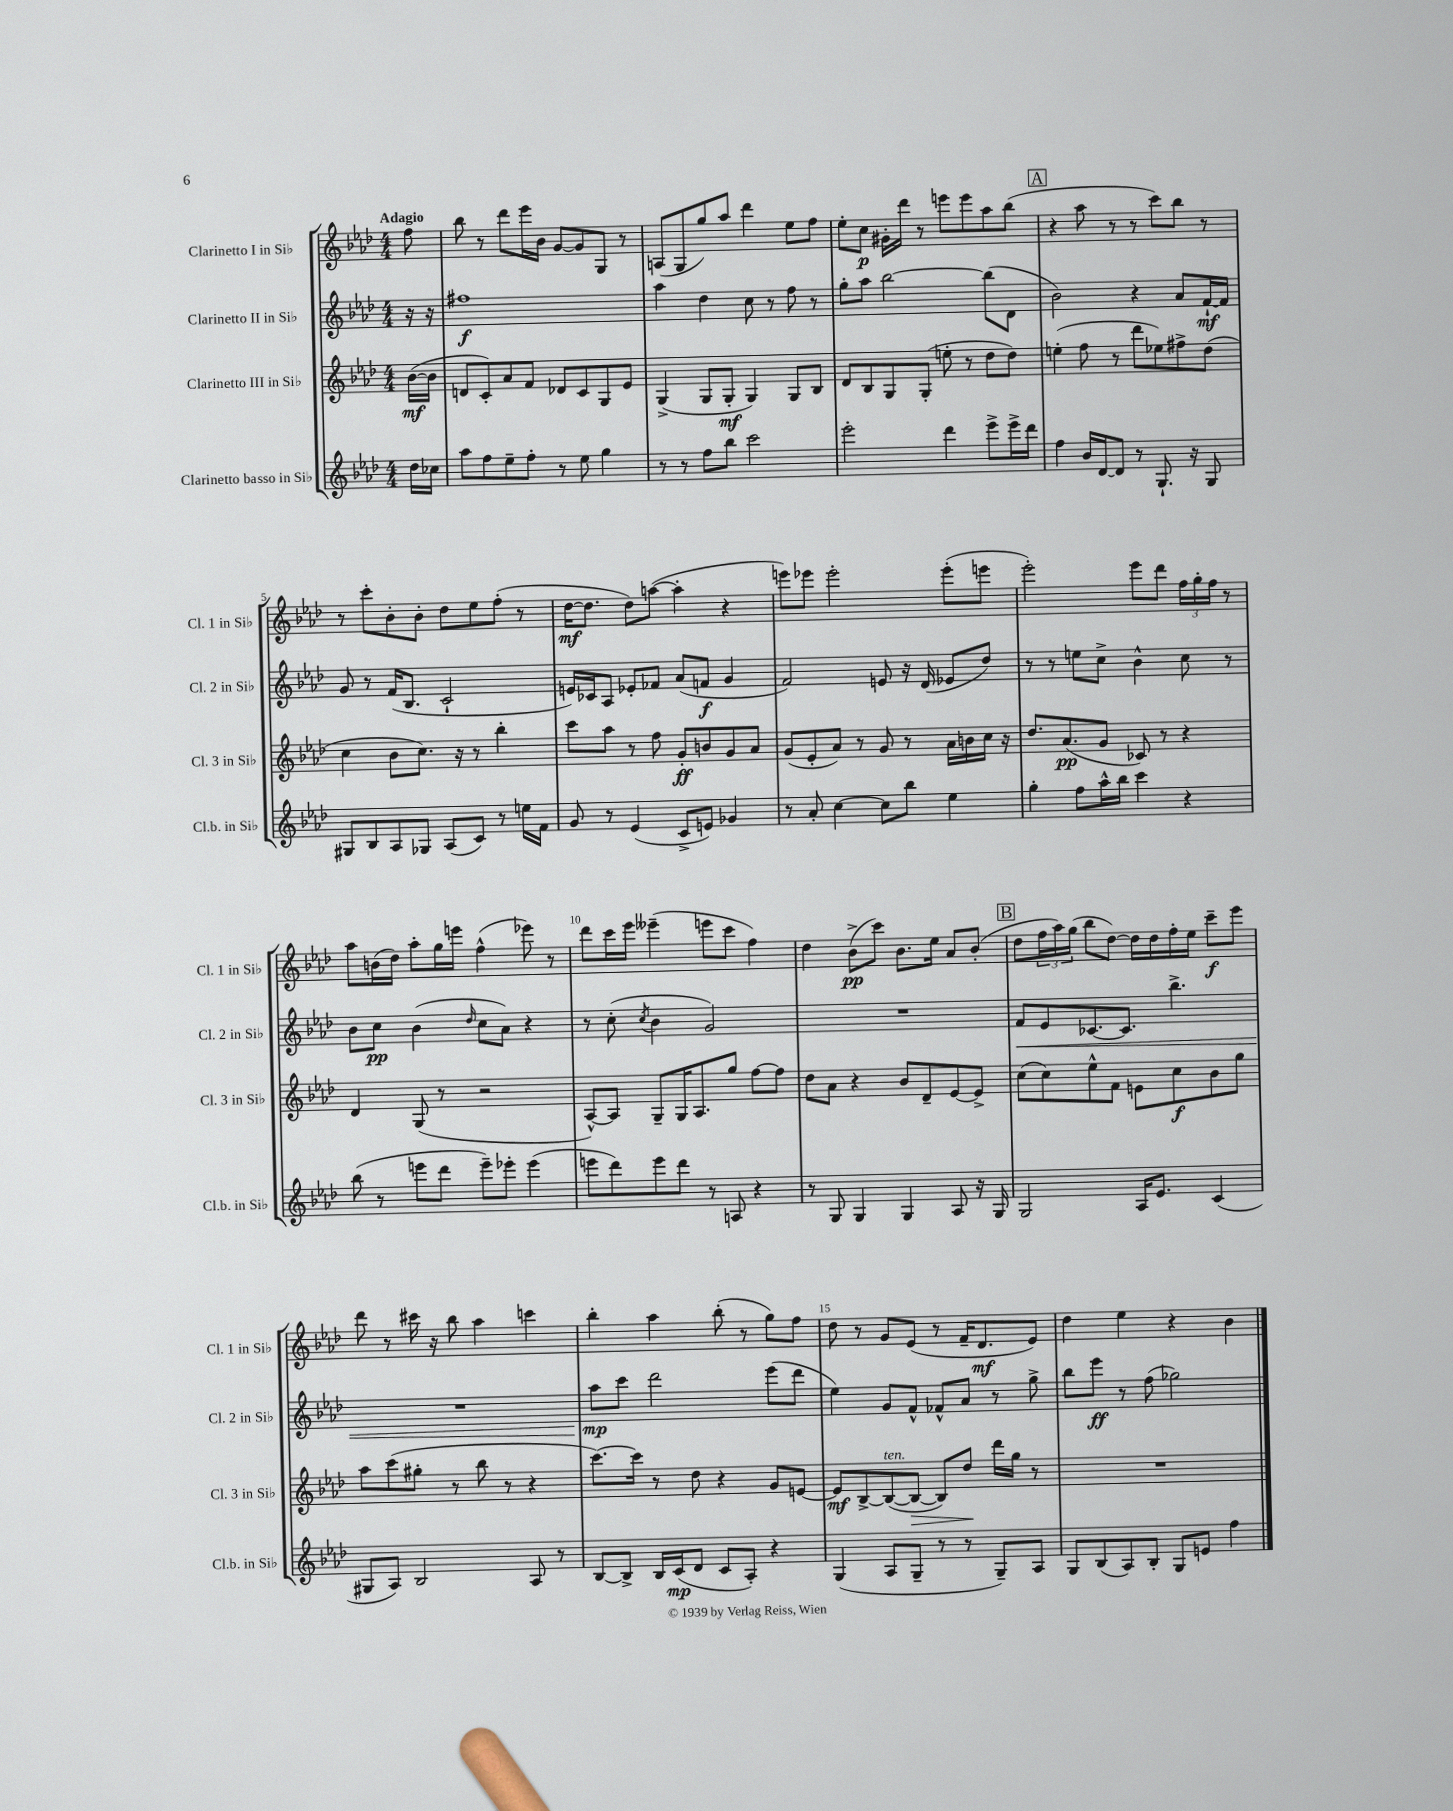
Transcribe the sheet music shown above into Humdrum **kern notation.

**kern	**kern	**kern	**kern
*staff4	*staff3	*staff2	*staff1
*clefG2	*clefG2	*clefG2	*clefG2
*k[b-e-a-d-]	*k[b-e-a-d-]	*k[b-e-a-d-]	*k[b-e-a-d-]
*M4/4	*M4/4	*M4/4	*M4/4
16dd-	([16b-	16r	8ff
16cc-	16b-]	16r	.
=	=	=	=
8aa-	8d	1ff#	8bb-
8ff	8c')	.	8r
8ee-~	8a-	.	8ddd-
8ff'	8f	.	16eee-
.	.	.	16b-
8r	8d-	.	[8g
8ee-	8c	.	8g]
4gg	8G	.	8G
.	8e-	.	8r
=	=	=	=
8r	(4G^	4aa-	(8A
8r	.	.	8G
8ff	8G	4dd-	8gg)
8bb-	8G'	.	8aa-
2ccc	4G)	8cc	4ddd-
.	.	8r	.
.	8G	8ff	8ee-
.	8B-	8r	8ff
=	=	=	=
2eee-'	8d-	8gg'	8ee-'
.	8B-	8aa-	8cc
.	8G	[2bb-	16g#'
.	.	.	16ddd-
.	(8G'	.	8r
4ddd-	8ee'	.	8eee
.	8r	.	8eee
8eee-^	8dd-	(8bb-]	8aa-
16eee-^	8dd-)	8d-	(8bb-
16ddd-	.	.	.
=	=	=	=
4ff	(4ee'	2b-)	4r
16b-	8ff	.	8aa-
[16d-	.	.	.
8d-]	8r	.	8r
8r	8ddd-	4r	8r
8.G`	8ee-)	.	8ccc)
.	8ff#^	8a-	8bb-
16r	.	.	.
8G	(8dd-	[16f`	8r
.	.	16f]	.
=	=	=	=
8G#	4cc	8g	8r
8B-	.	8r	8ccc'
8A-	8b-	(16f	8b-'
.	.	8.B-	.
8G-	8.cc)	.	8b-'
(8A-	.	2c`	8dd-
.	16r	.	.
8c)	8r	.	8ee-
8r	4bb-'	.	(8ff'
16ee	.	.	8r
16f	.	.	.
=	=	=	=
8g	8ccc	16e)	[16dd-
.	.	16c-	8.dd-]
8r	8aa-	8A-	.
(4e-	8r	8e-'	8dd-)
.	8ff	8f-	([8aa
8c^	8g'	(8a-	4aa']
8e)	8b	8f	.
4g-	8g	4g	4r
.	8a-	.	.
=	=	=	=
8r	(8g	2f)	8eee)
8a-'	8e-'	.	8eee-
[4cc	8a-)	.	2eee-'
.	8r	.	.
8cc]	8g	8e	.
8bb-	8r	16r	.
.	.	(16d-	.
4ee-	16a-	8e-	(8eee-'
.	16b	.	.
.	16cc	8dd-)	8eee
.	16r	.	.
=	=	=	=
4gg'	8.dd-	8r	2eee-')
.	.	8r	.
.	(8.a-	.	.
8ff	.	8ee	.
16aa-^^	8g	8cc^	.
16bb-	.	.	.
4ccc	8c-)	4b-^^	8eee-
.	8r	.	8ddd-
4r	4r	8cc	24ff
.	.	.	24gg'
.	.	.	24ff
.	.	8r	8r
=	=	=	=
(8bb-	4d-	8b-	8aa-
8r	.	8cc	(16b
.	.	.	16dd-)
8eee	(8G	(4b-	8aa-'
8ddd-	8r	.	16gg
.	.	.	16eee
.	.	16qqdd-	.
8eee~)	2r	8cc	(4ff^^
8eee-'	.	8a-)	.
(4eee-	.	4r	8eee-)
.	.	.	8r
=	=	=	=
8eee	[8A-^^)	8r	8ddd-
8ddd-)	8A-]	(8cc'	16ccc
.	.	.	16eee-
.	.	8qcc	.
8eee	8G~	4b-	(4eee--~
8ddd-	16G	.	.
.	8.A-	.	.
8r	.	2g)	8eee
8A	8gg	.	8ccc
4r	[8ff	.	4ff)
.	8ff]	.	.
=	=	=	=
8r	8dd-	1r	4dd-
8G	8a-	.	.
4G	4r	.	(8b-^
.	.	.	8ccc)
4G	8b-	.	8.b-
.	8d-~	.	.
.	.	.	16ee-
8A-	[8e-	.	8a-
16r	8e-^]	.	(8b-'
16G	.	.	.
=	=	=	=
2G	(8cc	8f	8dd-
.	8cc)	8e-	24ff
.	.	.	24aa-)
.	.	.	(24gg
.	8ee-^^	[8.c-	8bb-
.	8f	.	[8dd-)
.	.	8.c-]	.
16A-	8e	.	16dd-]
8.e-	.	.	16dd-
.	8cc	4.bb-^	16ff'
.	.	.	16ee-
(4c	8b-	.	8ccc~
.	8gg	.	8eee-
=	=	=	=
8G#	8aa-	1r	8ddd-
8A-)	(8ccc	.	8r
2B-	8gg#'	.	16ccc#
.	.	.	16r
.	8r	.	8bb-
.	8bb-	.	4aa-
.	8r	.	.
8A-	4r	.	4ccc
8r	.	.	.
=	=	=	=
[8B-	[8.ccc)	8aa-	4bb-'
8B-^]	.	8ccc	.
.	16ccc]	.	.
16B-	8r	2ddd-	4aa-
(16c	.	.	.
8d-	8dd-	.	.
8c	4r	.	(8bb-'
8A-')	.	.	8r
4r	8g	(8eee-	8gg)
.	[8e	8ddd-	8ff
=	=	=	=
(4G	8e]	4ee-)	8dd-
.	[8B-^	.	8r
8A-	(8B-_	8g	8g
8G~	8B-_	8f^^	(8e-
8r	8B-])	8f-^^	8r
8r	8dd-	8a-	16f~
.	.	.	8.d-
8G~)	16ddd-	8r	.
.	16gg	.	.
8A-	8r	8gg^	8e-)
=	=	=	=
8G	1r	8bb-	4dd-
(8B-	.	8eee-	.
8A-)	.	8r	4ee-
8B-'	.	(8ff	.
8G	.	2gg-)	4r
8e	.	.	.
4ff	.	.	4b-
==	==	==	==
*-	*-	*-	*-
